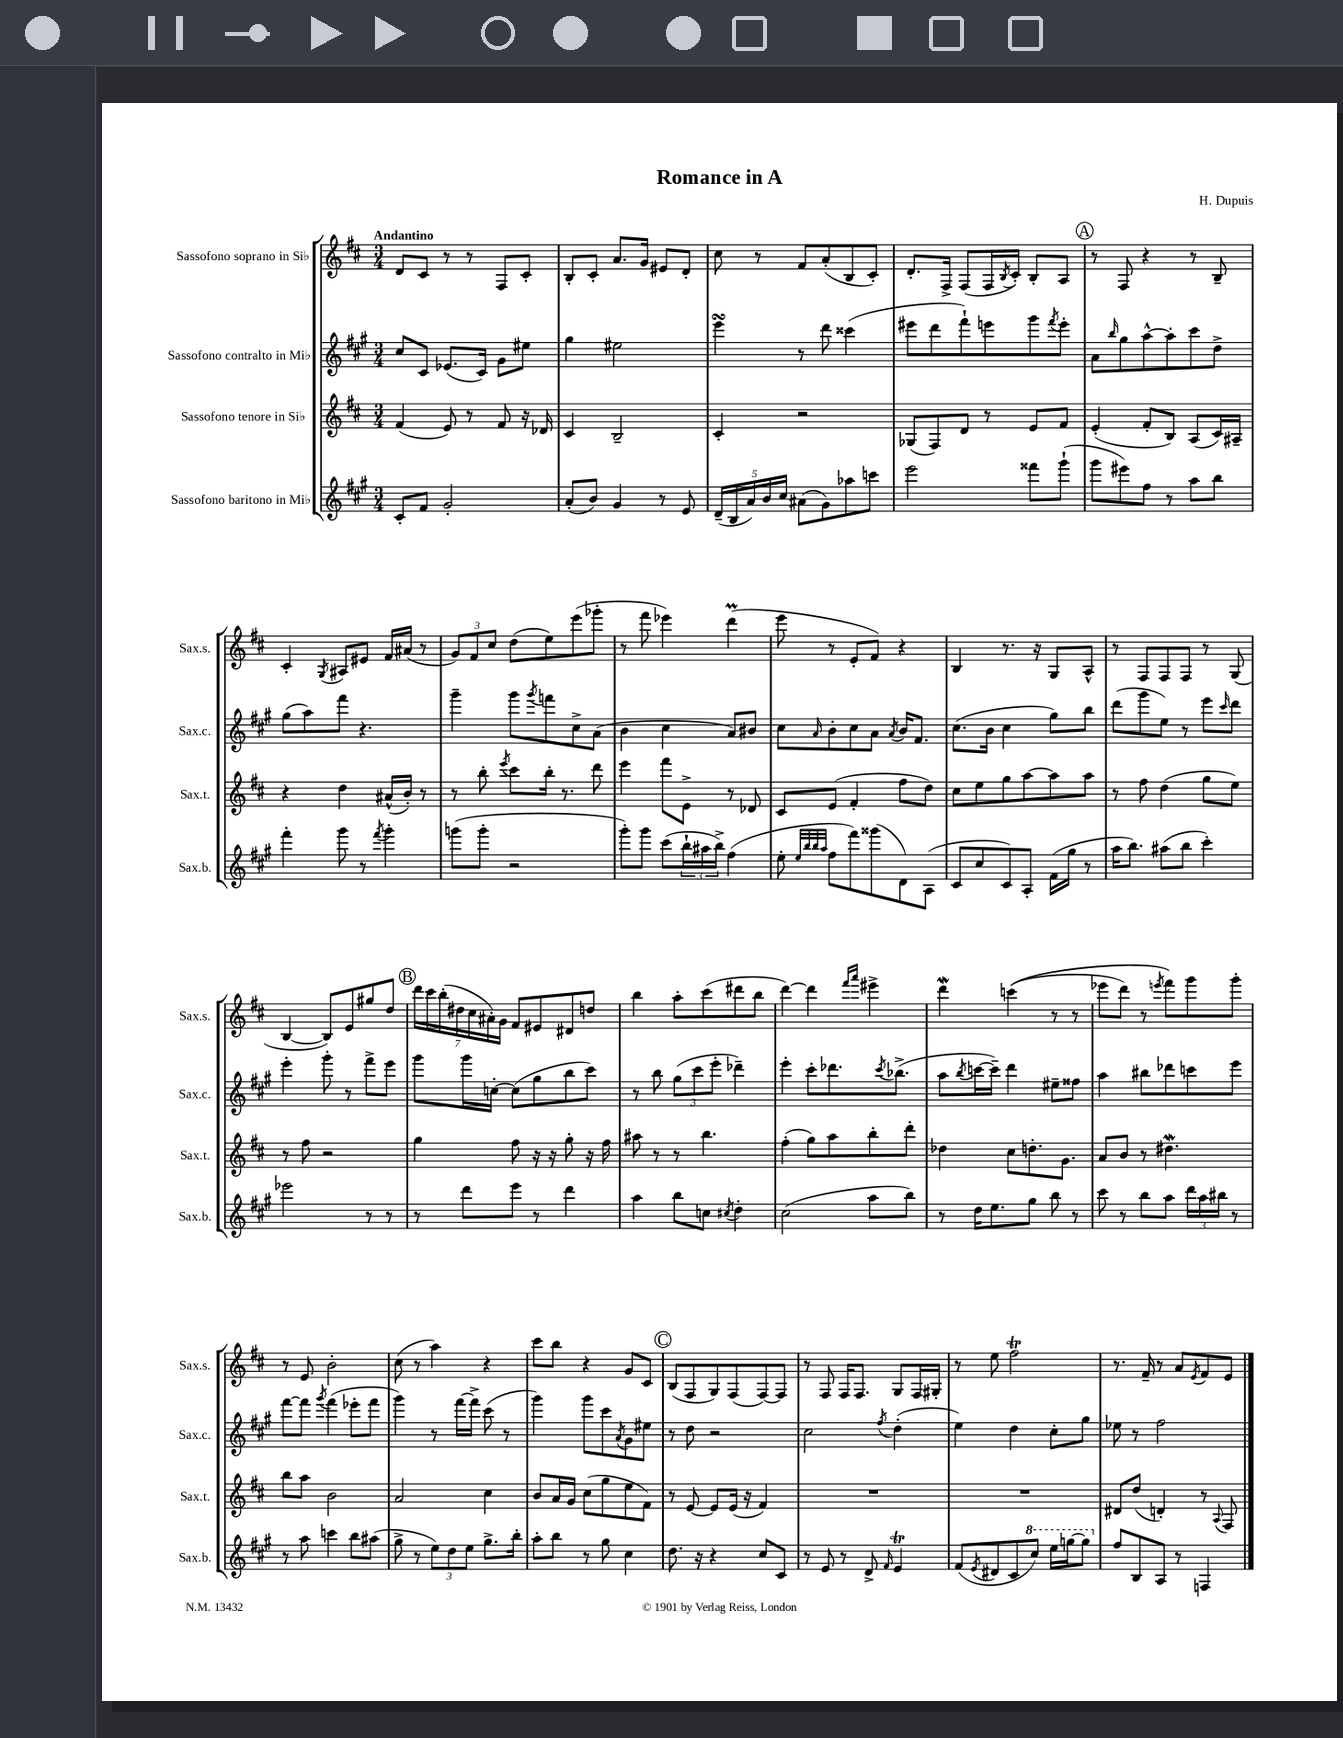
\header { title = "Romance in A" composer = "H. Dupuis" }
<<
\new StaffGroup <<
\new Staff = "s0" \with { instrumentName = "Sassofono soprano in Sib" shortInstrumentName = "Sax.s." } {
    \clef treble \key d \major \numericTimeSignature \time 3/4 \tempo "Andantino"
    d'8 cis'8 r8 r8 fis8 cis'8-. |
    b8-. cis'8-. a'8. g'16 eis'8 d'8-. |
    cis''8 r8 fis'8 a'8-.( b8 cis'8-.) |
    d'8.-. fis16-> fis8( fis16 \acciaccatura { b8 } cis'16-.) b8-. a8 |
    \mark \markup { \circle "A" } r8 fis8 r4 r8 b8-- |
    cis'4-. \acciaccatura { g8 } ais8 eis'8 fis'16 ais'16( r8 |
    \tuplet 3/2 { g'8) fis'8 cis''8 } d''8( e''8) e'''8( ges'''8-. |
    r8 fis'''8 ees'''4) d'''4\prall( |
    e'''8 r8 e'8-. fis'8) r4 |
    b4 r8. r16 g8 a8-^ |
    r8 fis8 fis8 fis8 r8 g8( |
    b4~ b8) e'8 gis''8 d''8 |
    \mark \markup { \circle "B" } \tuplet 7/4 { d'''16 cis'''16 b''16-.( dis''16 cis''16 ais'16-.) g'16 } fis'8 eis'8 dis'8 d''8 |
    b''4 a''8-. cis'''8( dis'''8 b''8 |
    d'''4~) d'''4 \grace { fis'''16 a'''16 } eis'''4-> |
    d'''4\mordent c'''4(\( r8 r8 |
    ees'''8 d'''8) r8 \acciaccatura { e'''8 } fis'''8\) g'''8 g'''8-. |
    r8 e'8 b'2-. |
    cis''8( r8 a''4) r4 |
    cis'''8 b''8 r4 g'8 cis'8 |
    \mark \markup { \circle "C" } b8( fis8 g8) fis8( fis8~) fis8 |
    r8 fis8 fis16 fis8. g8 fis16 gis16-. |
    r8 e''8 fis''2\trill |
    r8. fis'16-- r8 a'8 \acciaccatura { e'8 } fis'8 e'8 \bar "|." |
}
\new Staff = "s1" \with { instrumentName = "Sassofono contralto in Mib" shortInstrumentName = "Sax.c." } {
    \clef treble \key a \major \numericTimeSignature \time 3/4
    cis''8 cis'8 ees'8.( cis'16) gis'8 eis''8 |
    gis''4 eis''2 |
    e'''4\turn r8 d'''8 cisis'''4( |
    eis'''8 d'''8 fis'''8-!) e'''8 gis'''8 \acciaccatura { fis'''8 } e'''8-. |
    \mark \markup { \circle "A" } a'8 \grace { b''16 } gis''8 a''8~-^ a''8-. cis'''8 d''8-> |
    gis''8( a''8) fis'''8 r4. |
    gis'''4-- gis'''8 \acciaccatura { gis'''8 } f'''8 cis''8-> a'8( |
    b'4 cis''4 a'8) bis'8 |
    cis''8 \grace { a'16 } b'8-. cis''8 a'8 \acciaccatura { a'8 } b'16 fis'8. |
    cis''8.( b'16 cis''4 gis''8) b''8 |
    d'''8( gis'''8 e''8) r8 e'''8 \grace { cis'''16 } d'''8 |
    e'''4-. gis'''8-. r8 fis'''8-> e'''8 |
    \mark \markup { \circle "B" } gis'''8 gis'''16 c''16~-. c''8( gis''8 b''8 cis'''8) |
    r8 b''8 \tuplet 3/2 { gis''8( cis'''8 e'''8-. } des'''4--) |
    e'''4-. cis'''8-. des'''8. \acciaccatura { cis'''8 } bes''8.->( |
    a''8 \acciaccatura { b''8 } c'''16~ c'''16--) d'''4 eis''8-- fisis''8 |
    a''4 bis''8 des'''8 c'''8 e'''8 |
    fis'''8~ fis'''8 \acciaccatura { gis'''8 } fis'''4( ees'''8-. fis'''8 |
    gis'''4) r8 fis'''16~ fis'''16-> cis'''8( r8 |
    gis'''4) gis'''8 cis'''8 \acciaccatura { a'8 } gis'8 eis''8 |
    \mark \markup { \circle "C" } r8 d''8 r2 |
    cis''2 \acciaccatura { fis''8 } d''4-.( |
    e''4) d''4 cis''8-. gis''8 |
    ees''8 r8 fis''2 \bar "|." |
}
\new Staff = "s2" \with { instrumentName = "Sassofono tenore in Sib" shortInstrumentName = "Sax.t." } {
    \clef treble \key d \major \numericTimeSignature \time 3/4
    fis'4( e'8) r8 fis'8 r16 des'16 |
    cis'4 b2-- |
    cis'4-. r2 |
    ges8( fis8) d'8 r8 e'8 fis'8 |
    \mark \markup { \circle "A" } e'4-.( fis'8-. b8) a8( cis'16) ais16-- |
    r4 d''4 ais'16-^( b'16-.) r8 |
    r8 b''8-. \acciaccatura { e'''8 } cis'''8 b''16-. r8. d'''8 |
    e'''4 fis'''8 e'8-> r8 des'8 |
    cis'8 e'8( fis'4-. fis''8 d''8) |
    cis''8 e''8 g''8 a''8~ a''8 a''8 |
    r8 fis''8 d''4( g''8 e''8) |
    r8 fis''8 r2 |
    \mark \markup { \circle "B" } g''4 fis''8 r16 r16 g''8-. r16 fis''16 |
    ais''8 r8 r8 b''4. |
    fis''4-.( g''8) a''8 b''8-. d'''8-. |
    des''4 cis''8 d''8.-. g'8. |
    a'8 b'8 r8 dis''4.\mordent |
    b''8 a''8 b'2 |
    a'2 cis''4 |
    b'8 a'16 g'16 cis''8( g''8 e''8 fis'8) |
    \mark \markup { \circle "C" } r8 e'8~ e'8 e'16( r16 fis'4) |
    R2. |
    R2. |
    dis'8 d''8( d'4-.) r8 \appoggiatura { a8 } fis8 \bar "|." |
}
\new Staff = "s3" \with { instrumentName = "Sassofono baritono in Mib" shortInstrumentName = "Sax.b." } {
    \clef treble \key a \major \numericTimeSignature \time 3/4
    cis'8-. fis'8 gis'2-. |
    a'8-.( b'8) gis'4 r8 e'8 |
    \tuplet 5/4 { d'16--( b16 a'16) b'16 cis''16 } ais'8( gis'8) aes''8 c'''8 |
    e'''2 fisis'''8 gis'''8-!( |
    \mark \markup { \circle "A" } gis'''8 eis'''8) fis''8 r8 a''8 b''8 |
    fis'''4-. gis'''8 r8 \acciaccatura { fis'''8 } gis'''4-. |
    g'''8( g'''8-. r2 |
    gis'''8-.) gis'''8 cis'''8( \tuplet 3/2 { b''16-! ais''16 b''16->) } fis''4( |
    e''8-. \grace { e''32 b''32 b''32 a''32 } fis''8 fis'''8) gisis'''8( d'8) a8( |
    cis'8 cis''8 cis'8) a8-. fis'16( gis''16 r8 |
    a''16 b''8.) ais''8( b''8 cis'''4-.) |
    ees'''2 r8 r8 |
    \mark \markup { \circle "B" } r8 d'''8 e'''8 r8 d'''4 |
    a''4 b''8 c''8 \acciaccatura { cis''8 } d''4-. |
    cis''2( a''8 b''8) |
    r8 d''16 e''8. gis''8 b''8 r8 |
    cis'''8 r8 b''8 a''8 \tuplet 3/2 { d'''16 a''16 bis''16 } r8 |
    r8 a''8 c'''4 b''8 ais''8( |
    gis''8-> r8 \tuplet 3/2 { e''8) d''8 e''8 } gis''8.-> b''16-. |
    a''8-. b''8 r8 gis''8 cis''4 |
    \mark \markup { \circle "C" } d''8. r16 r4 cis''8 cis'8 |
    r8 e'8 r8 d'8-> \grace { fis'16 } e'4\trill |
    fis'8( \acciaccatura { e'8 } dis'8 cis'8 \ottava #1 cis'''8) e'''16 g'''16~ g'''8 \ottava #0 |
    fis''8 b8 a8 r8 f4 \bar "|." |
}
>>
>>
\layout { \context { \Score \remove "Bar_number_engraver" } }
